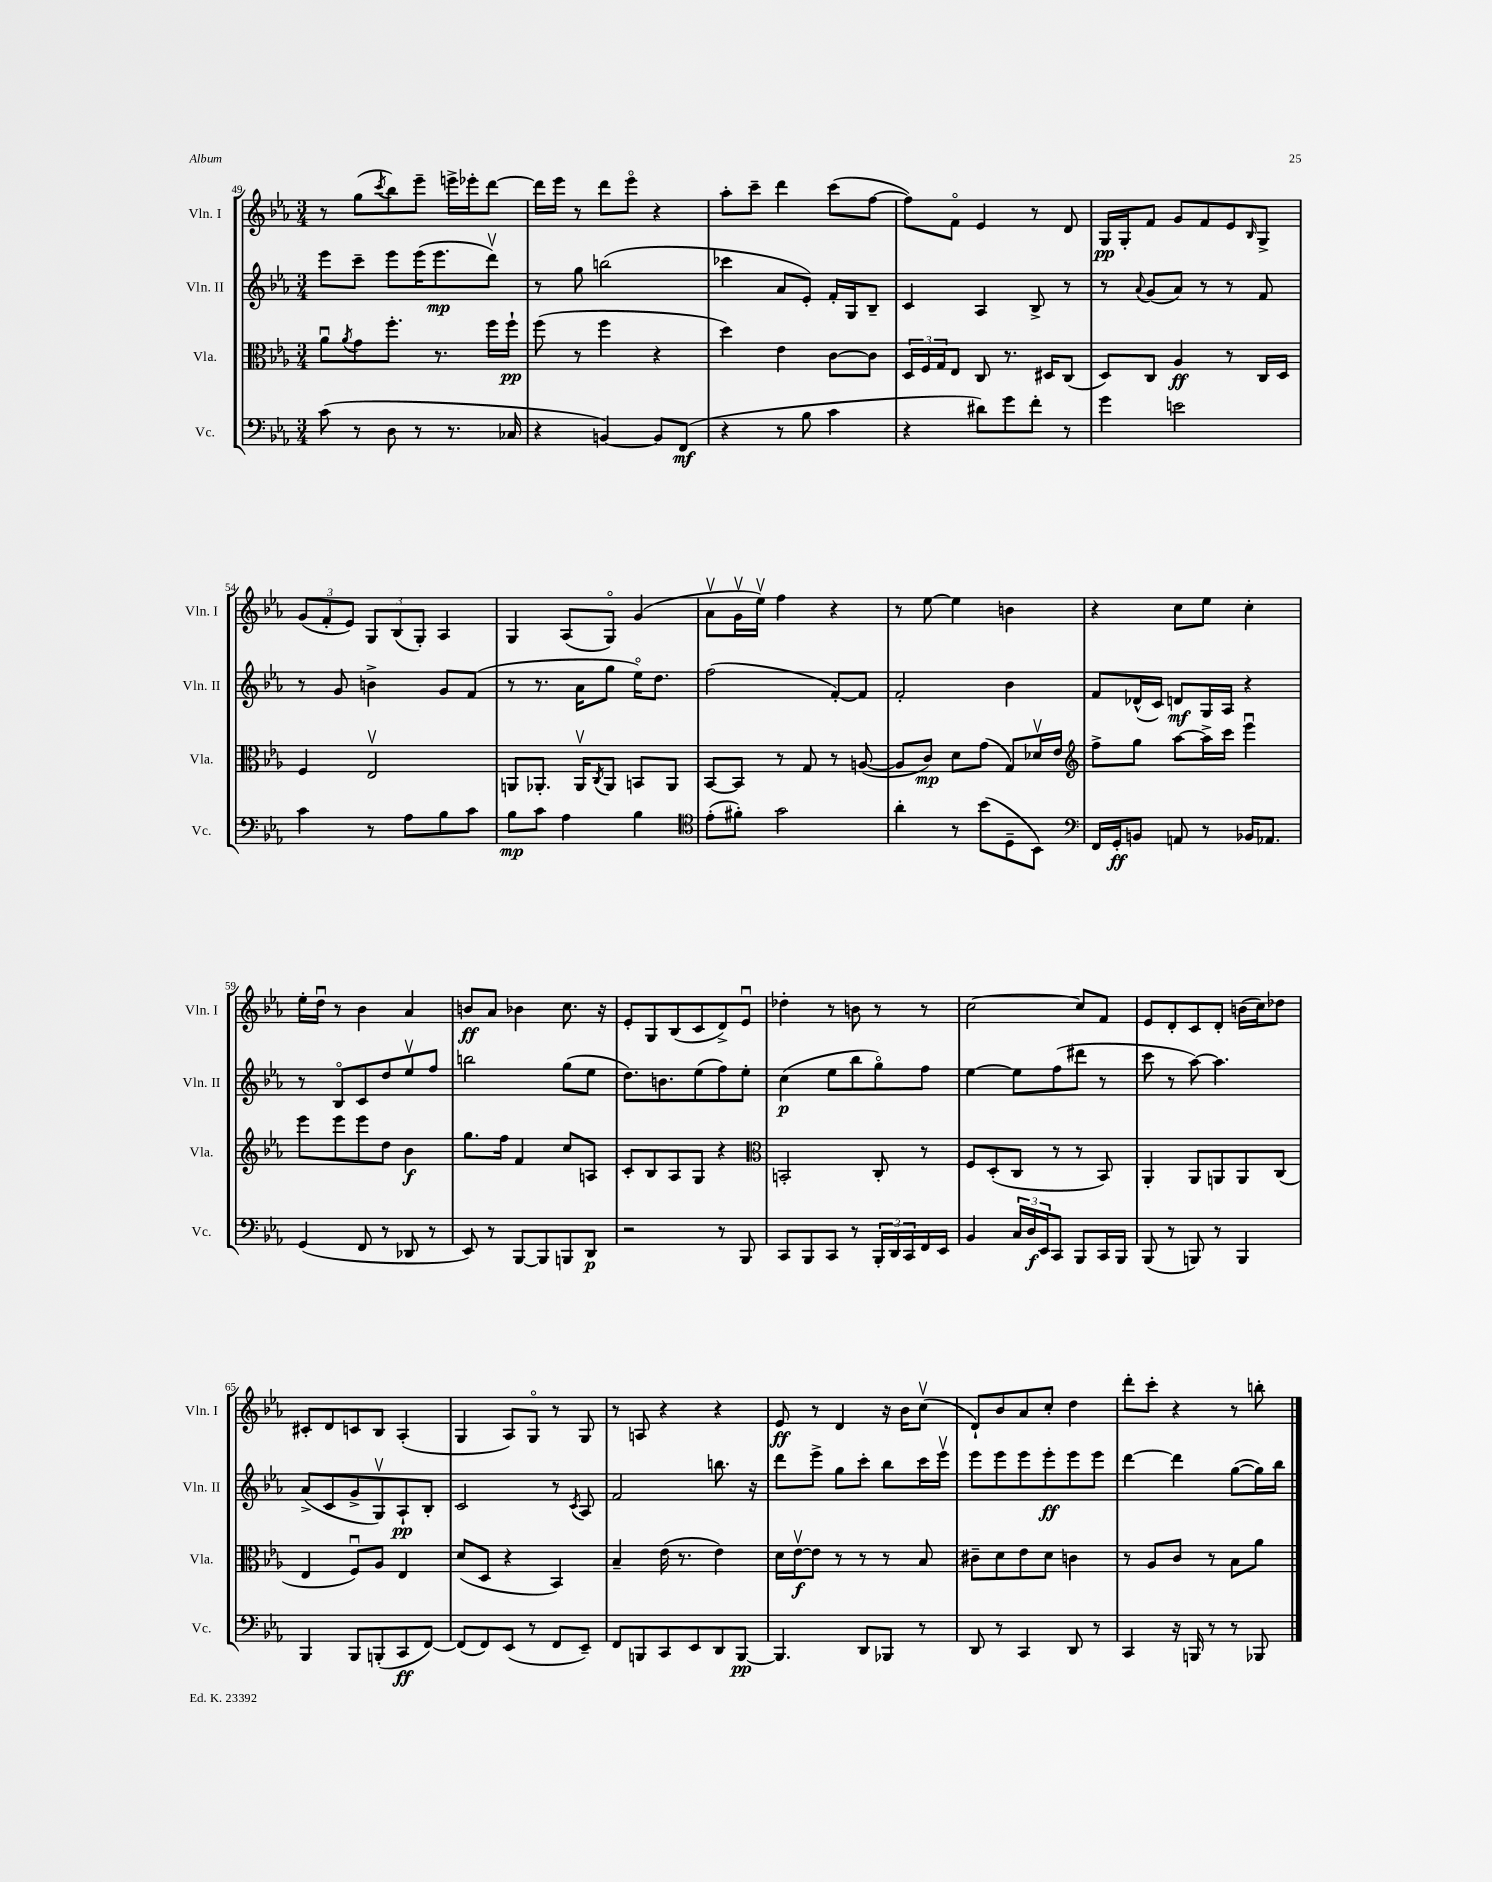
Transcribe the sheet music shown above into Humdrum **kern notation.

**kern	**kern	**kern	**kern
*staff4	*staff3	*staff2	*staff1
*clefF4	*clefC3	*clefG2	*clefG2
*k[b-e-a-]	*k[b-e-a-]	*k[b-e-a-]	*k[b-e-a-]
*M3/4	*M3/4	*M3/4	*M3/4
(8c	8a-u	8eee-	8r
.	8qa-	.	.
8r	8g	8ccc~	(8gg
.	.	.	8qccc
8D	8.ff'	8eee-	8bb-)
8r	.	(16eee-	8eee-~
.	8.r	8.eee-	.
8.r	.	.	16eee^
.	.	.	16eee-'
.	16ff	8dddv)	[8ddd
16C-	16ff`	.	.
=	=	=	=
4r	(8ff	8r	16ddd]
.	.	.	16eee-
.	8r	8gg	8r
[4BB)	4ff	(2bb	8ddd
.	.	.	8eee-o
8BB]	4r	.	4r
(8FF	.	.	.
=	=	=	=
4r	4dd)	4ccc-	8aa-'
.	.	.	8ccc~
8r	4e-	8a-	4ddd
8B-	.	8e-')	.
4c	[8c	16f'	(8ccc
.	.	16G	.
.	8c]	8B-~	[8ff
=	=	=	=
4r	24D	4c	8ff])
.	24F	.	.
.	24G	.	.
.	8E-	.	8fo
8d#)	8C	4A-	4e-
8g	8.r	.	.
8f'	.	8B-^	8r
.	16D#	.	.
8r	(8C	8r	8d
=	=	=	=
4g	8D)	8r	16G
.	.	.	16G'
.	.	8qqa-	.
.	8C	(8g	8f
2e	4A-	8a-)	8g
.	.	8r	8f
.	8r	8r	8e-
.	.	.	16qqB-
.	16C	8f	8G^
.	16D	.	.
=	=	=	=
4c	4F	8r	(12g
.	.	.	12f'
.	.	8g	.
.	.	.	12e-)
8r	2E-v	4b^	12G
.	.	.	(12B-
8A-	.	.	.
.	.	.	12G')
8B-	.	8g	4A-
8c	.	(8f	.
=	=	=	=
8B-	8AA	8r	4G
8c	8.AA-'	8.r	.
4A-	.	.	(8A-
.	16AA-v	16a-	.
.	8qC	.	.
.	8AA-	8gg	8Go)
4B-	8BB	16ee-o)	(4g
.	.	8.dd	.
.	8AA-	.	.
=	=	=	=
*clefC4	*	*	*
(8e-'	[8BB-	(2ff	8a-v
8f#')	8BB-]	.	16gv
.	.	.	16ee-v)
2g	8r	.	4ff
.	8G	.	.
.	8r	[8f')	4r
.	([8A	8f]	.
=	=	=	=
4a-'	8A]	2f'	8r
.	8c)	.	[8ee-
8r	8d	.	4ee-]
(8b-	(8g	.	.
8D~	8G)	4b-	4b
8BB-)	16d-v	.	.
.	16e-	.	.
=	=	=	=
*clefF4	*clefG2	*	*
16FF	8ff^	8f	4r
16GG'	.	.	.
8BB	8gg	(16d-^^	.
.	.	16c)	.
8AA	[8aa-	8d	8cc
8r	16aa-^]	16G	8ee-
.	16ccc	16A-	.
16BB-	4eee-u	4r	4cc'
8.AA-	.	.	.
=	=	=	=
(4GG	8eee-	8r	16ee-'
.	.	.	16ddu
.	8eee-	8B-o	8r
8FF	8eee-	8c	4b-
8r	8dd	8dd	.
8DD-	4b-	8ee-v	4a-
8r	.	8ff	.
=	=	=	=
8EE-)	8.gg	2bb	8b
8r	.	.	8a-
.	16ff	.	.
[8BBB-	4f	.	4b-
8BBB-]	.	.	.
8BBB	8cc	(8gg	8.cc
8DD	8A	8ee-	.
.	.	.	16r
=	=	=	=
2r	8c'	8.dd)	8e-'
.	8B-	.	8G
.	.	8.b	.
.	8A-	.	(8B-
.	8G	(8ee-	8c
8r	4r	8ff)	8d^)
8BBB-	.	8ee-'	8e-u
=	=	=	=
*	*clefC3	*	*
8CC	2BB'	(4cc	4dd-'
8BBB-	.	.	.
8CC	.	8ee-	8r
8r	.	8bb-	8b
24BBB-'	8C'	8ggo)	8r
24DD	.	.	.
24CC	.	.	.
16FF	8r	8ff	8r
16EE-	.	.	.
=	=	=	=
4BB-	8F	[4ee-	[2cc
.	(8D'	.	.
24C	8C	8ee-]	.
24D	.	.	.
24EE-	.	.	.
8CC	8r	(8ff	.
8BBB-	8r	8ddd#	8cc]
16CC	8BB-)	8r	8f
16BBB-	.	.	.
=	=	=	=
(8BBB-	4AA-'	8ccc	8e-
8r	.	8r	8d'
8BBB)	8AA-	[8aa-)	8c
8r	8AA	4.aa-]	8d'
4BBB	8AA	.	(16b
.	.	.	16cc)
.	(8C	.	8dd-
=	=	=	=
4BBB-	4E-	(8a-^	8c#'
.	.	8c	8d
8BBB-	8Fu)	8g^	8c
(8BBB'	8A-	8Gv)	8B-
8CC	4E-	8A-`	(4A-'
[8FF)	.	8B-'	.
=	=	=	=
(8FF]	(8d	2c	4G
8FF)	8D	.	.
(8EE-	4r	.	8A-)
8r	.	.	8Go
8FF	4BB-)	8r	8r
.	.	8qc	.
8EE-~)	.	8A-	8G
=	=	=	=
8FF	4B-~	2f	8r
8BBB	.	.	8A
8CC	(16e-	.	4r
.	8.r	.	.
8EE-	.	.	.
8DD	4e-)	8.bb	4r
[8BBB	.	.	.
.	.	16r	.
=	=	=	=
4.BBB]	16d	8ddd	8e-
.	[16e-v	.	.
.	8e-]	8eee-^	8r
.	8r	8gg	4d
8DD	8r	8ccc'	.
8BBB-	8r	8bb-	16r
.	.	.	16b-
8r	8B-	16ccc	(8ccv
.	.	16eee-v	.
=	=	=	=
8DD	8c#~	8eee-	8d`)
8r	8d	8eee-	8b-
4CC	8e-	8eee-	8a-
.	8d	8eee-'	8cc'
8DD	4c	8eee-	4dd
8r	.	8eee-	.
=	=	=	=
4CC	8r	[4ddd	8ddd'
.	8A-	.	8ccc'
16r	8c	4ddd]	4r
16BBB	.	.	.
8r	8r	.	.
8r	8B-	([8gg	8r
8BBB-	8a-	16gg])	8bb'
.	.	16bb-	.
==	==	==	==
*-	*-	*-	*-
